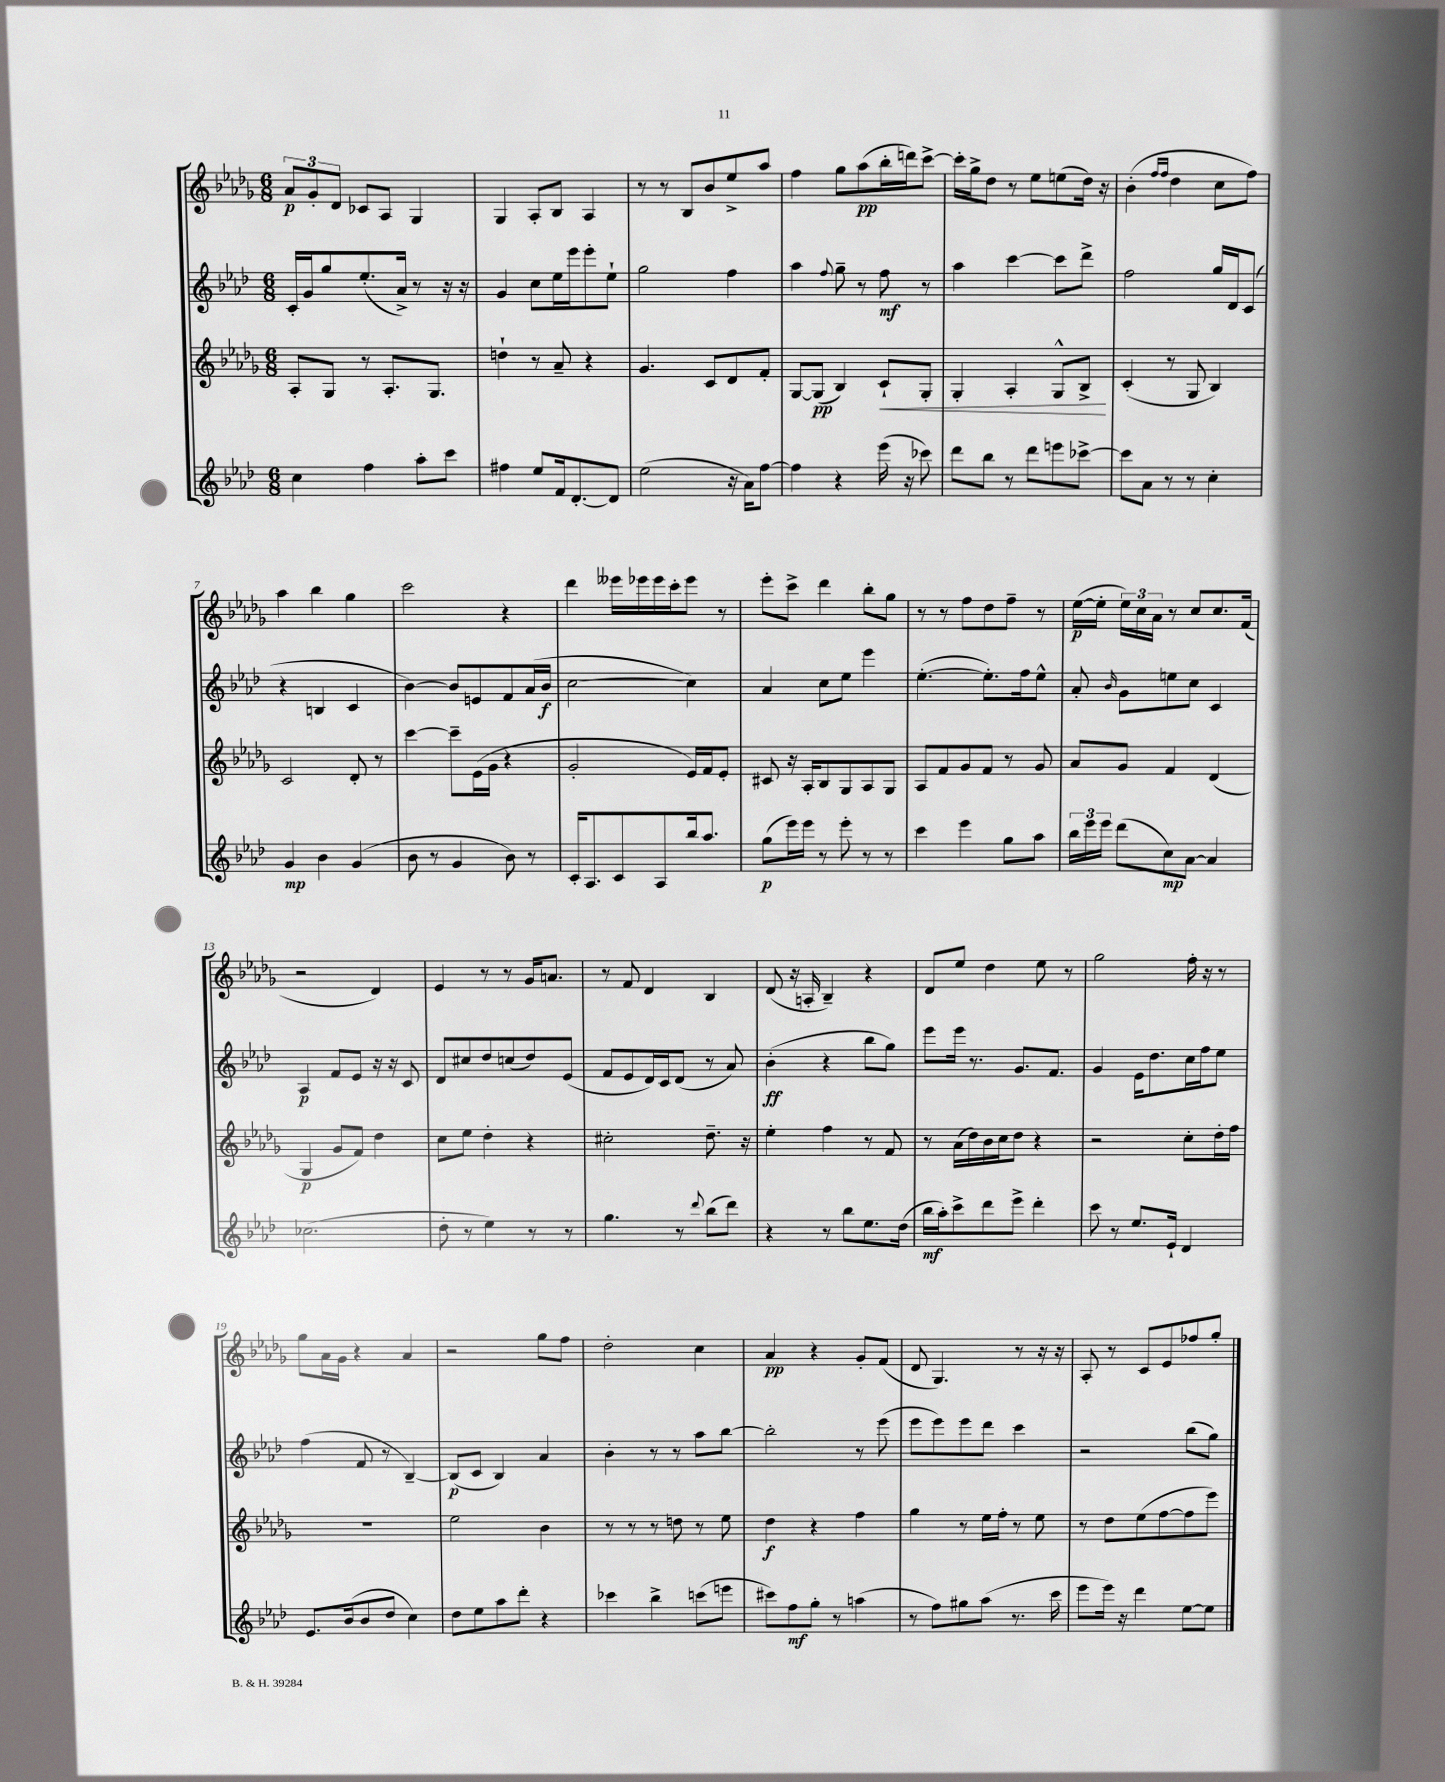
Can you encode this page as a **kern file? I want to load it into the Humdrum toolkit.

**kern	**kern	**kern	**kern
*staff4	*staff3	*staff2	*staff1
*clefG2	*clefG2	*clefG2	*clefG2
*k[b-e-a-d-]	*k[b-e-a-d-g-]	*k[b-e-a-d-]	*k[b-e-a-d-g-]
*M6/8	*M6/8	*M6/8	*M6/8
4cc	8A-'	16c'	12a-
.	.	16g	.
.	.	.	12g-'
.	8G-	8gg	.
.	.	.	12d-
4ff	8r	(8.ee-'	8c-
.	8.A-'	.	8A-
.	.	16a-^)	.
8aa-'	.	8r	4G-
.	8.G-	.	.
8ccc	.	16r	.
.	.	16r	.
=	=	=	=
4ff#	4dd`	4g	4G-
8ee-	8r	8cc	8A-'
16f	8a-~	16ee-	8B-
[8.d-'	.	16eee-	.
.	4r	8eee-'	4A-
8d-]	.	8ee-`	.
=	=	=	=
(2ee-	4.g-	2gg	8r
.	.	.	8r
.	.	.	8B-
.	8c	.	8b-
16r	8d-	4ff	8ee-^
16a-)	.	.	.
[8ff	8f'	.	8aa-
=	=	=	=
4ff]	[8G-	4aa-	4ff
.	(8G-]	.	.
.	.	8qqff	.
4r	4B-)	8gg~	8gg-
.	.	8r	(8aa-
(16eee-	8c`	8ff	16bb-'
16r	.	.	16ddd)
8ccc-)	8G-'	8r	[8ccc^
=	=	=	=
8ddd-	4G-'	4aa-	16ccc']
.	.	.	16gg-^
8bb-	.	.	8dd-
8r	4A-'	[4ccc	8r
8ddd-	.	.	8ee-
8eee	8G-^^	8ccc]	(8ee
[8ccc-^	8B-^	8ddd-^	16dd-)
.	.	.	16r
=	=	=	=
8ccc-]	(4c'	2ff	(4b-'
8a-	.	.	.
.	.	.	16qqff
.	.	.	16qqff
8r	8r	.	4dd-
8r	8G-	.	.
4cc'	4B-)	16gg	8cc
.	.	16d-	.
.	.	(8c	8ff)
=	=	=	=
4g	2c	4r	4aa-
4b-	.	4B	4bb-
(4g	8d-'	4c	4gg-
.	8r	.	.
=	=	=	=
8b-	[4ccc	[4b-)	2ccc
8r	.	.	.
4g	8ccc~]	8b-]	.
.	(16e-	8e	.
.	16g-	.	.
8b-)	4r	8f	4r
8r	.	(16a-	.
.	.	16b-	.
=	=	=	=
16c'	2g-'	[2cc	4ddd-
8.A-	.	.	.
8c	.	.	16eee--
.	.	.	16eee-
8A-	.	.	16eee-
.	.	.	16ccc'
16bb-	16e-)	4cc])	8eee-
8.aa-	16f	.	.
.	8e-'	.	8r
=	=	=	=
(8gg	8c#	4a-	8eee-'
16eee-)	16r	.	8ccc^
16eee-	16A-'	.	.
8r	8B-	8cc	4ddd-
8eee-'	8G-	8ee-	.
8r	8A-	4eee-	8bb-'
8r	8G-	.	8gg-
=	=	=	=
4ccc	8A-	([4.ee-'	8r
.	8f	.	8r
4eee-	8g-	.	8ff
.	8f	8.ee-'])	8dd-
8gg	8r	.	8ff~
.	.	16ff	.
8aa-	8g-	8ee-^^	8r
=	=	=	=
24bb-	8a-	8a-'	([16ee-
24eee-	.	.	.
.	.	.	16ee-']
24eee-	.	.	.
.	.	16qqb-	.
(8ddd-	8g-	8g	24ee-)
.	.	.	24cc
.	.	.	24a-
8cc)	4f	8ee	8r
[8a-	.	8cc	8cc
4a-]	(4d-	4c	8.cc
.	.	.	(16f
=	=	=	=
(2.cc-	4G-	4A-	2r
.	8g-	8f	.
.	8f)	8e-	.
.	4dd-	16r	4d-)
.	.	16r	.
.	.	8c	.
=	=	=	=
8dd-'	8cc	8d-	4e-
8r	8ee-	8cc#	.
4ee-)	4dd-'	8dd-	8r
.	.	(8cc	8r
8r	4r	8dd-)	16g-
.	.	.	8.a
8r	.	(8e-	.
=	=	=	=
4.gg	2cc#'	8f	8r
.	.	8e-	8f
.	.	16d-)	4d-
.	.	16c	.
8r	.	(8d-	.
8qqddd-	.	.	.
(8bb-	8.dd-~	8r	4B-
8ddd-)	.	8a-)	.
.	16r	.	.
=	=	=	=
4r	4ee-'	(4b-'	(8d-
.	.	.	16r
.	.	.	16A'
8r	4ff	4r	4B-~)
8bb-	.	.	.
8.ee-	8r	8bb-	4r
.	8f	8gg)	.
(16dd-	.	.	.
=	=	=	=
16bb-	8r	8eee-	8d-
16aa-')	.	.	.
8ccc^	(16a-	16eee-	8ee-
.	16dd-)	8.r	.
8ddd-	16b-	.	4dd-
.	16cc	.	.
8eee-^	8dd-	8.g	.
4ddd-'	4r	.	8ee-
.	.	8.f	.
.	.	.	8r
=	=	=	=
8ccc	2r	4g	2gg-
8r	.	.	.
8.ee-	.	16e-	.
.	.	8.dd-	.
16e-`	.	.	.
4d-	8cc'	16cc	16ff'
.	.	16ff	16r
.	16dd-'	8ee-	8r
.	16ff	.	.
=	=	=	=
8.e-	2.r	(4ff	8gg-
.	.	.	16a-
(16b-	.	.	16g-
8b-	.	8f	4r
8dd-	.	8r	.
4cc)	.	[4B-~)	4a-
=	=	=	=
8dd-	2ee-	(8B-]	2r
8ee-	.	8c	.
8aa-	.	4B-)	.
8ddd-'	.	.	.
4r	4b-	4a-	8gg-
.	.	.	8ff
=	=	=	=
4ccc-	8r	4b-'	2dd-'
.	8r	.	.
4bb-^	8r	8r	.
.	8dd	8r	.
(8ccc	8r	8aa-	4cc
8eee	8ee-	[8bb-	.
=	=	=	=
8ccc#)	4dd-	2bb-']	4a-
8ff	.	.	.
8gg'	4r	.	4r
8r	.	.	.
(4aa	4ff	8r	8g-'
.	.	(8eee-	(8f
=	=	=	=
8r	4gg-	8eee-	8d-
8ff)	.	8eee-)	4.G-)
8gg#	8r	8eee-	.
(8aa-	16ee-	8ddd-	.
.	16ff'	.	.
8.r	8r	4ccc	8r
.	8ee-	.	16r
16ccc	.	.	16r
=	=	=	=
8eee-	8r	2r	8A-'
16eee-)	8dd-	.	8r
16r	.	.	.
4ddd-	(8ee-	.	8c
.	[8ff	.	8e-
[8ee-	8ff]	(8bb-	8ff-
8ee-]	8eee-)	8gg)	8gg-'
==	==	==	==
*-	*-	*-	*-
